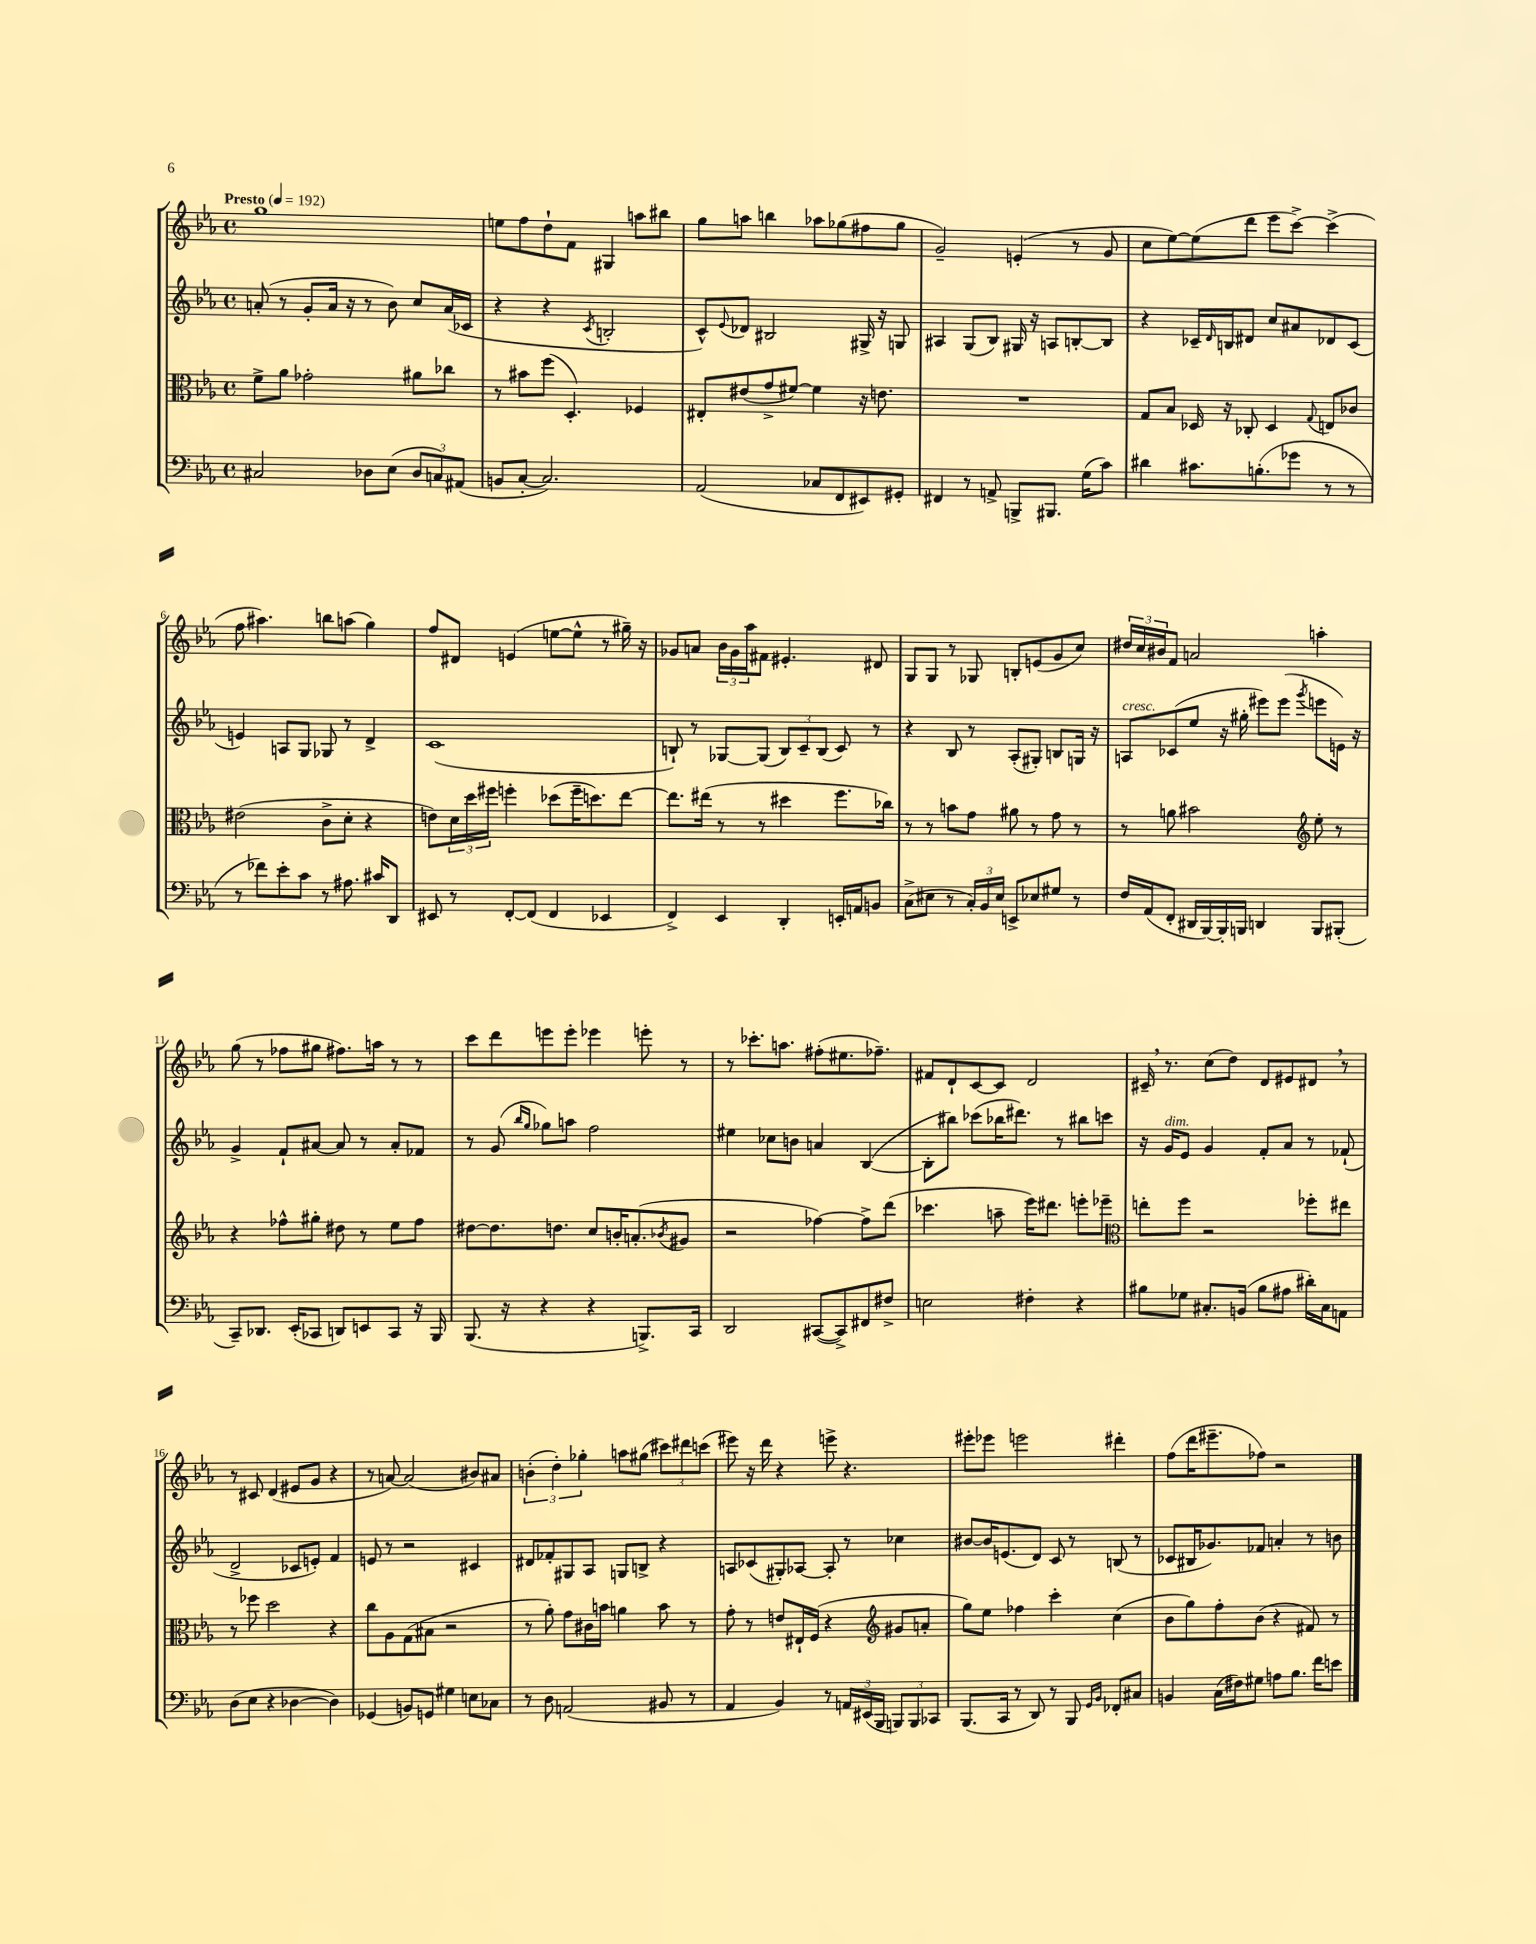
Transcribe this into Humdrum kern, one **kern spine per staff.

**kern	**kern	**kern	**kern
*staff4	*staff3	*staff2	*staff1
*clefF4	*clefC3	*clefG2	*clefG2
*k[b-e-a-]	*k[b-e-a-]	*k[b-e-a-]	*k[b-e-a-]
*M4/4	*M4/4	*M4/4	*M4/4
*met(c)	*met(c)	*met(c)	*met(c)
*MM192	*MM192	*MM192	*MM192
2C#	8f^	(8a'	1gg
.	8a-	8r	.
.	2g-'	8g'	.
.	.	16a	.
.	.	16r	.
8D-	.	8r	.
(8E-	.	8b-)	.
12D-	8a#	8cc	.
12C)	.	.	.
.	8cc-	(16a	.
(12AA#	.	.	.
.	.	16c-	.
=	=	=	=
8BB	8r	4r	8ee
[8C'	8b#	.	8ff
2.C])	(8ff	4r	8dd`
.	4.D')	.	8f
.	.	8qc	.
.	.	2B'	4G#
.	4F-	.	8aa
.	.	.	8bb#
=	=	=	=
(2AA-	8E#'	8c^^)	8gg
.	.	8qqe-	.
.	(8e#	8d-	8aa
.	8g^	2B#	4bb
.	[8f#)	.	.
8C-	4f#]	.	8aa-
8FF	.	.	(8gg-
8EE#)	16r	16G#^	8ff#
.	8.e	16r	.
8GG#'	.	8G	8gg-
=	=	=	=
4FF#	1r	4A#	2g~)
8r	.	(8G	.
8AA^	.	8B-)	.
8BBB^	.	16G#	(4e'
.	.	16r	.
8.BBB#	.	8A	.
.	.	[8B'	8r
(16G	.	.	.
8c)	.	8B]	8g
=	=	=	=
4d#	8G	4r	8cc
.	8B-	.	[8ee-)
8.c#	16D-	16c-~	(8ee-]
.	.	16qqd	.
.	16r	16B	.
.	8C-'	8d#	8ddd
(8.B'	.	.	.
.	4D-	8cc	8eee-
8g-	.	8a#	[8ccc^)
.	8qqG	.	.
8r	8E	8d-	(4ccc^]
8r	8c-	(8c-	.
=	=	=	=
8r	(2e#	4e)	8ff
8f-)	.	.	4.aa#)
8e-'	.	8A	.
8c	.	8G	.
8r	8c^	8G-	8bb
8.A#	8d'	8r	(8aa
.	4r	4d^	4gg)
16c#	.	.	.
8DD	.	.	.
=	=	=	=
8EE#	8e)	(1c	8ff
8r	24d	.	8d#
.	24dd	.	.
.	24ff#	.	.
[8FF'	4ff'	.	(4e
(8FF]	.	.	.
4FF	(8dd-	.	[8ee
.	16ff~	.	8ee^^]
.	8.dd)	.	.
4EE-	.	.	8r
.	[8ee-	.	16gg#~)
.	.	.	16r
=	=	=	=
4FF^)	8.ee-]	8B`)	8g-
.	.	8r	8a
.	(16ee#	.	.
4EE-	8r	[8G-	24b-
.	.	.	24g-
.	.	.	24aa-
.	8r	(8G-]	8f#
4DD'	4dd#	12B)	4.e#'
.	.	12c~	.
.	.	(12B	.
16EE'	8.ff	8c)	.
16AA	.	.	.
8BB	.	8r	8d#
.	16cc-)	.	.
=	=	=	=
(8C^	8r	4r	8G
8E#	8r	.	8G
8r	8b	8B-	8r
24C')	8g	8r	8G-
24BB-	.	.	.
24E#	.	.	.
8EE^	8a#	(8A-'	8B'
8E-	8r	8G#')	(8e
8G#	8g	8B	8g
8r	8r	16G	8cc)
.	.	16r	.
=	=	=	=
16F	8r	8A	24dd#
.	.	.	24cc
(16AA-	.	.	.
.	.	.	24b#
8FF'	8a	(8c-	8f
16DD#	2b#	8ee-	2a
[16BBB-)	.	.	.
16BBB-']	.	16r	.
16BBB	.	16gg#'	.
4DD	.	8eee#)	.
.	.	(8eee#	.
*	*clefG2	*	*
.	.	8qggg	.
8BBB	8ee-'	8eee	4aa'
(8BBB#'	8r	16e)	.
.	.	16r	.
=	=	=	=
8CC~)	4r	4g^	(8gg
8.DD-	.	.	8r
.	8ff-^^	8f`	8ff-
(16EE-'	.	.	.
8CC-	8gg#'	[8a#	8gg#
8DD)	8dd#	8a#]	8.ff#)
8EE	8r	8r	.
.	.	.	16aa
8CC-	8ee-	8a#'	8r
16r	8ff-	8f-	8r
16BBB-	.	.	.
=	=	=	=
(8.BBB-	[8dd#	8r	8ccc
.	8.dd#]	(8g	8ddd
16r	.	.	.
.	.	16qqbb-	.
.	.	16qqgg	.
4r	.	8gg-)	8eee
.	8.dd	.	.
.	.	8aa	8eee'
4r	8cc	2ff	4eee-
.	16b'	.	.
.	(8.a'	.	.
8.BBB^)	.	.	8eee'
.	8qb-	.	.
.	8g#	.	8r
16CC	.	.	.
=	=	=	=
2DD	2r	4ee#	8r
.	.	.	8.ccc-'
.	.	8cc-	.
.	.	.	8.aa
.	.	8b	.
([8CC#	[4ff-)	4a	(8ff#'
8CC#^])	.	.	8.ee#
8FF#	8ff-^]	([4B-	.
.	.	.	8.ff-~)
8F#^	(8ddd	.	.
=	=	=	=
2E	4.ccc-	8B-']	8f#
.	.	8bb#)	8d`
.	.	(8ccc-	[8c
.	8aa~	16bb-	8c]
.	.	8.ddd#)	.
4F#'	16eee-)	.	2d
.	8.ddd#	.	.
.	.	8r	.
4r	8eee'	8bb#	.
.	8eee-~	8ccc	.
=	=	=	=
*	*clefC3	*	*
8B#	8ee'	16r	16c#~
.	.	16g	8.r
8G-	8ff	8e-	.
8.C#'	2r	4g	(8cc
.	.	.	8dd)
(16BB	.	.	.
8B#	.	8f'	8d
8A#	.	8a-	8e#
16d#')	8ff-'	8r	8d#
16C#	.	.	.
8AA	8ee#	(8f-`	8r
=	=	=	=
(8D	8r	2d^	8r
8E-	8ff-	.	8c#
4r	2dd	.	(4d
[4D-	.	8c-	8e#
.	.	8e')	8g
4D-])	4r	4f	4r
=	=	=	=
(4GG-	8cc	8e	8r
.	8A-	8r	[8a)
8BB)	(8G	2r	(2a]
8GG	8B#	.	.
4G#	2r	.	.
8E	.	4c#	8b#)
8C-	.	.	8a#
=	=	=	=
8r	8r	8d#	(6b'
8D	8a-')	8f-'	.
.	.	.	6dd')
(2AA	8g	8G#	.
.	.	.	6gg-'
.	16c#	8A-	.
.	16b	.	.
.	4a	8G	8aa
.	.	8B^	(8gg#
8BB#	8b	4r	12ccc#)
.	.	.	12ddd#
8r	8r	.	.
.	.	.	(12ccc
=	=	=	=
4AA-	8g'	8A	8eee#)
.	8r	(8c-	16r
.	.	.	16ddd
4BB-)	8e	8G#')	4r
.	16E#`	[8A-	.
.	(16F	.	.
8r	4r	8A-']	8eee^
24AA	.	8r	4.r
(24EE#	.	.	.
24BBB-	.	.	.
*	*clefG2	*	*
12BBB)	8g#	4cc-	.
12BBB	.	.	.
.	8a'	.	.
12CC-	.	.	.
=	=	=	=
(8.BBB-	8gg)	[8b#	8eee#'
.	8ee-	16b#]	8eee-
16CC	.	(8.e	.
8r	4ff-	.	2eee
8DD)	.	8d)	.
8r	4ccc'	8c	.
8BBB-	.	8r	.
16qqGG	.	.	.
16qqBB-	.	.	.
8FF-'	(4cc	(8B	4ddd#'
8C#	.	8r	.
=	=	=	=
4BB	8b-	8c-	(8ff
.	8gg)	16B#	16ddd
.	.	8.g-)	8.eee#~
(16C	8ff'	.	.
16F#)	.	.	.
8G#	(8b-	8f-	8ff-)
8A	4r	4a'	2r
8.B-	.	.	.
.	8f#)	8r	.
16f	.	.	.
8e	8r	8b	.
==	==	==	==
*-	*-	*-	*-
